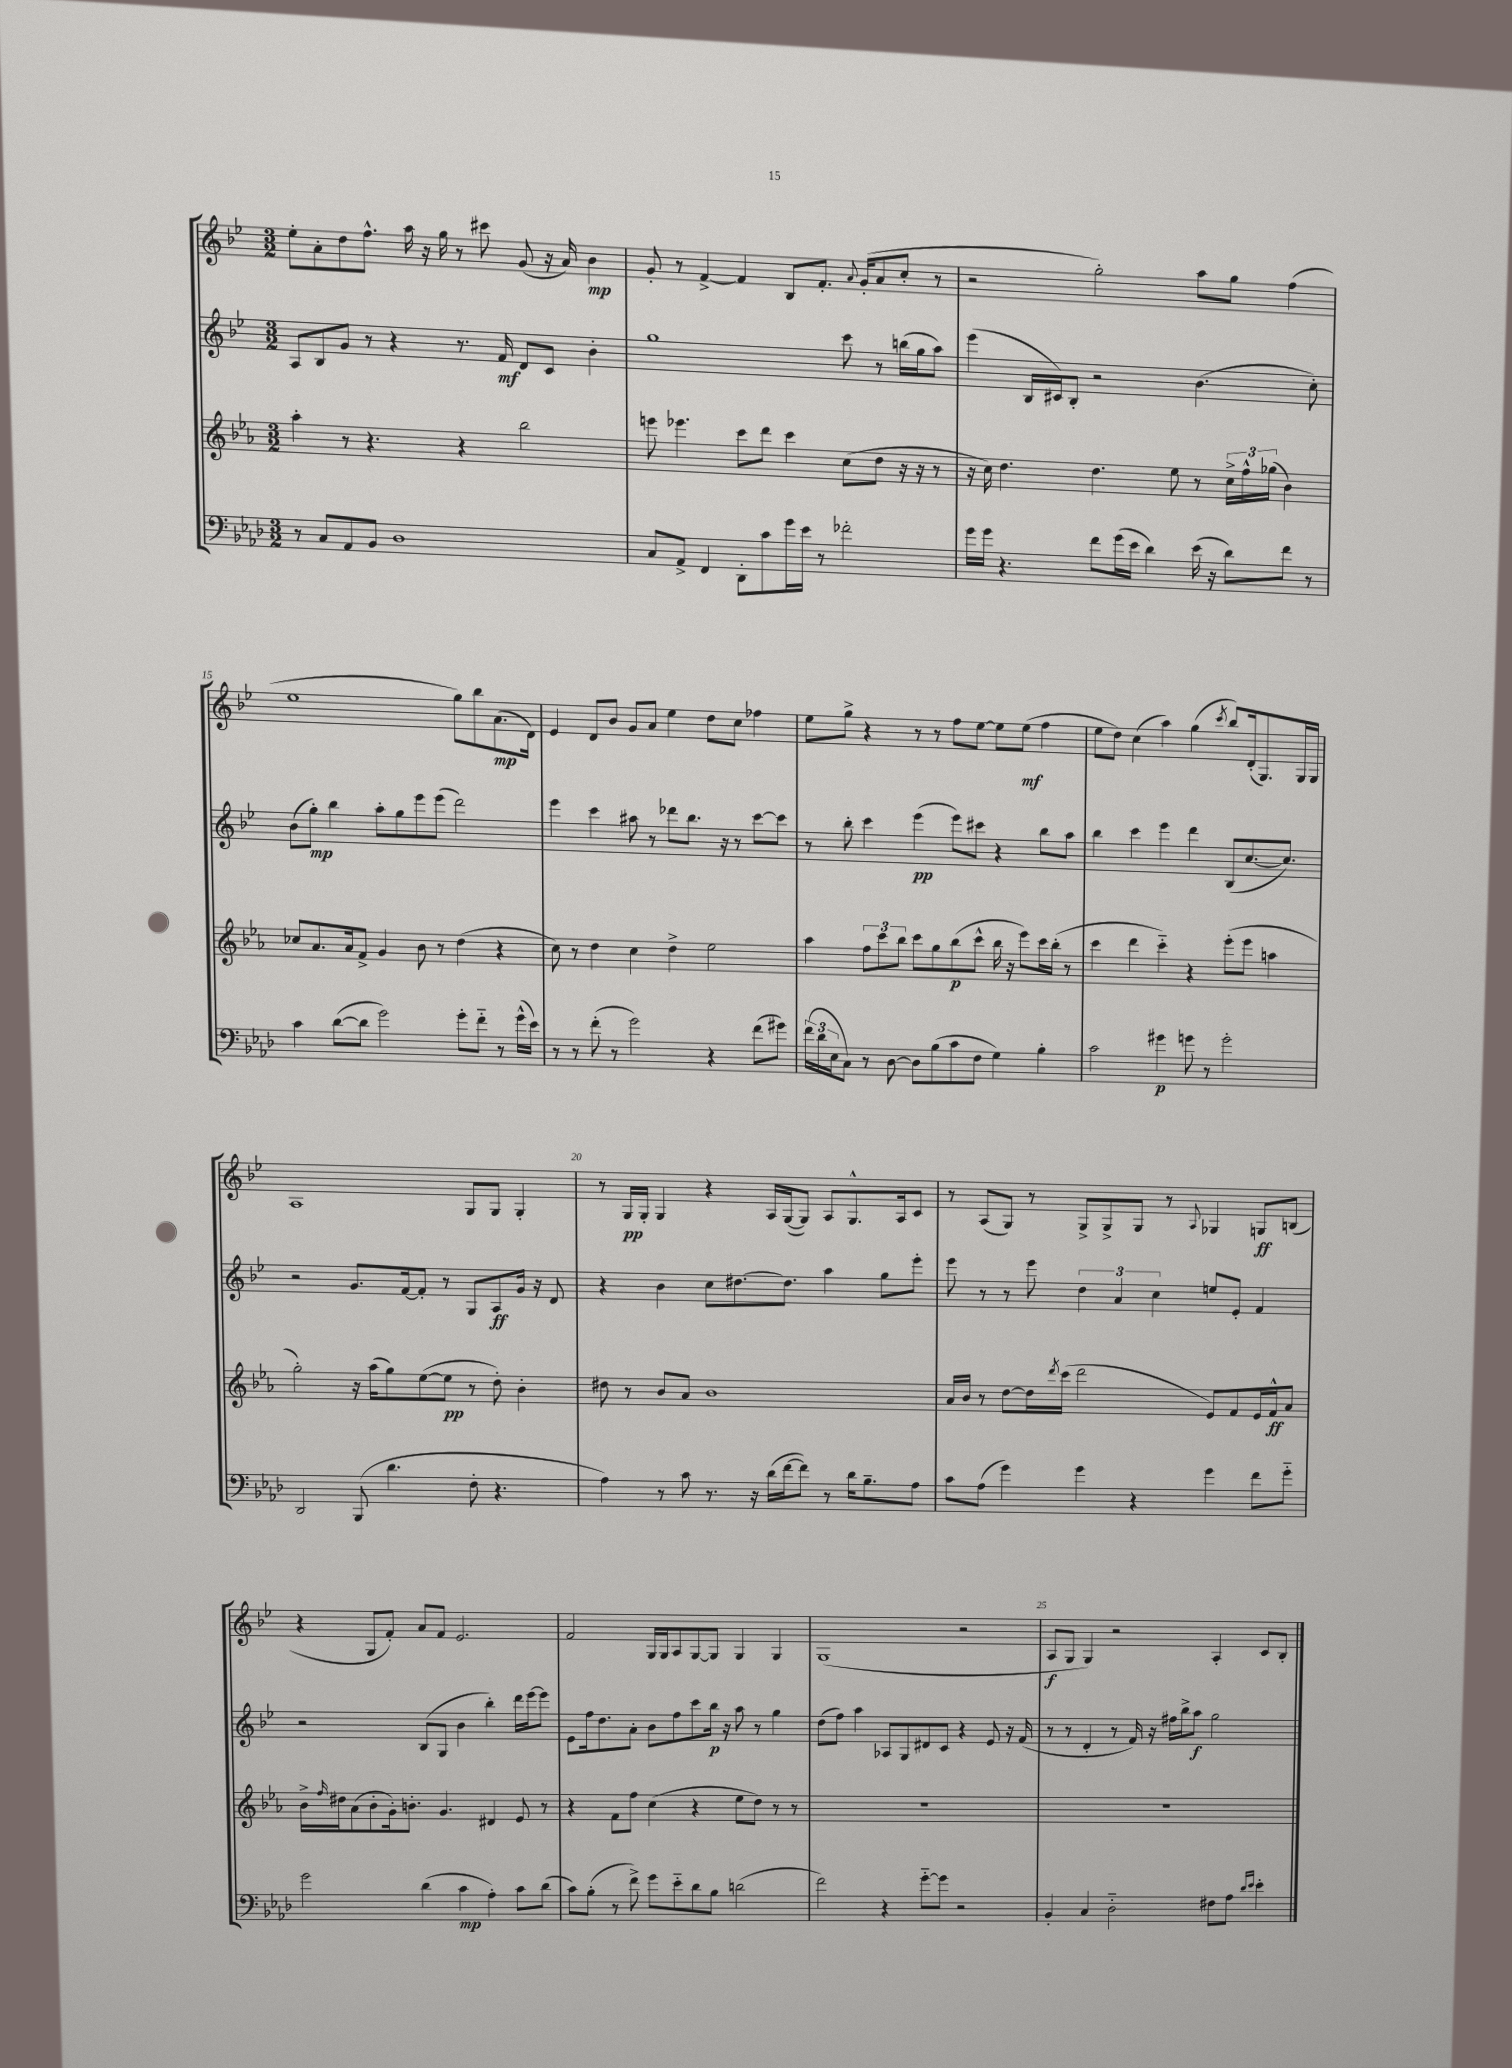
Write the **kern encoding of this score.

**kern	**kern	**kern	**kern
*staff4	*staff3	*staff2	*staff1
*clefF4	*clefG2	*clefG2	*clefG2
*k[b-e-a-d-]	*k[b-e-a-]	*k[b-e-]	*k[b-e-]
*M3/2	*M3/2	*M3/2	*M3/2
8r	4aa-'	8A	8ee-'
8C	.	8B-	8a'
8AA-	8r	8g	8dd
8BB-	4.r	8r	8.ff^^
1D-	.	4r	.
.	.	.	16aa
.	.	.	16r
.	.	.	16gg
.	4r	8.r	8r
.	.	.	8ccc#
.	.	16f	.
.	2bb-	8d	(8g
.	.	8c	16r
.	.	.	16a)
.	.	4b-'	4b-
=	=	=	=
8C	8eee	1gg	8g'
8AA-^	4.eee-	.	8r
4FF	.	.	[4f^
8DD-'	8ccc	.	4f]
8c	8ddd	.	.
16g	4ccc	.	8B-
16e-	.	.	.
8r	.	.	8.f'
2f-'	(8cc	8ccc	.
.	.	.	8qqa
.	.	.	(16g'
.	8dd	8r	8a
.	16r	(16bb	8cc'
.	16r	16gg	.
.	8r	8aa)	8r
=	=	=	=
16g	16r	(4eee-	2r
16g	16cc)	.	.
4.r	4.dd	.	.
.	.	16B-	.
.	.	16c#)	.
.	.	8B-'	.
8f	4.dd	2r	2gg')
(16g	.	.	.
16e-	.	.	.
4d-)	.	.	.
.	8ee-	.	.
(16e-	8r	(4.b-	8aa
16r	.	.	.
8d-)	24cc^	.	8gg
.	24ff^^	.	.
.	(24gg-	.	.
8f	4b-)	.	(4ff
8r	.	8cc')	.
=	=	=	=
4c	8cc-	(8b-	1ee-
.	8.a-	8gg')	.
([8d-	.	4bb-	.
.	16a-	.	.
8d-]	8f^	.	.
2g)	4g	8aa'	.
.	.	8gg	.
.	8b-	8eee-	.
.	8r	(8eee-	.
8g'	(4dd	2ddd)	8gg)
8f'~	.	.	8bb-
8r	4r	.	(8.a
(16g^^	.	.	.
16e-)	.	.	16d)
=	=	=	=
8r	8cc)	4eee-	4e-
8r	8r	.	.
(8f'	4dd	4ccc	8d
8r	.	.	8b-
2g)	4cc	8aa#	8g
.	.	8r	8a
.	4dd^	8ddd-	4ee-
.	.	8.bb-	.
4r	2ee-	.	8dd
.	.	16r	.
.	.	8r	8cc
(8f	.	[8ccc	4ff-
8g#)	.	8ccc]	.
=	=	=	=
(24f	4aa-	8r	8ee-
24d-	.	.	.
24E-	.	.	.
8C)	.	8bb-'	8gg^
8r	12ff	4ccc	4r
.	12ccc	.	.
[8D-	.	.	.
.	12bb-	.	.
8D-]	8ccc	(4eee-	8r
(8B-	8gg	.	8r
8c	(8bb-	8eee-)	8ff
8F	8ccc^^	8ccc#	[8ee-
4G)	16bb-	4r	8ee-]
.	16r	.	.
.	8eee-)	.	(8ee-
4B-'	16ccc	8bb-	4ff
.	(16bb-'	.	.
.	8r	8aa	.
=	=	=	=
2c	4ccc	4bb-	8ee-
.	.	.	8dd)
.	4ddd	4ccc	(4cc
4g#	4ccc'~)	4eee-	4aa)
8g	4r	4ddd	(4gg
8r	.	.	.
.	.	.	8qccc
2g'	(8eee-'	(8B-	8bb-)
.	8eee-	[8.cc	(16d'
.	.	.	8.G)
.	4aa	.	.
.	.	8.cc])	.
.	.	.	16G
.	.	.	16G
=	=	=	=
2DD-	2gg')	2r	1A
(8BBB-	16r	8.g	.
.	(16aa-	.	.
4.d-	8gg)	.	.
.	.	[16f	.
.	([8ee-	8f']	.
.	8ee-]	8r	.
8F'	8r	8G	8G
4.r	8dd')	8A	8G
.	4b-'	16g	4G'
.	.	16r	.
.	.	8d	.
=	=	=	=
4A-)	8dd#	4r	8r
.	8r	.	16G
.	.	.	16G'
8r	8b-	4b-	4G
8c	8a-	.	.
8.r	1b-	8cc	4r
.	.	[8.dd#	.
16r	.	.	.
(16d-	.	.	16A
[16f	.	8.dd#]	([16G
8f])	.	.	8G])
8r	.	4aa	8A
16d-	.	.	8.G^^
8.B-~	.	.	.
.	.	8gg	.
.	.	.	16A
8A-	.	8eee-'	8c
=	=	=	=
8c	16a-	8eee-	8r
.	16b-	.	.
(8A-	8r	8r	(8A
4g)	[8dd	8r	8G)
.	16dd]	8eee-	8r
.	8qddd	.	.
.	(16ccc	.	.
4g	2ddd	6dd	8G^
.	.	.	8G^
.	.	6a	.
4r	.	.	8G
.	.	6cc	.
.	.	.	8r
.	.	.	8qqA
4g	8e-)	8ee	4G-
.	8f	8e-'	.
8f	16e-	4f	8G
.	16f^^	.	.
8g'~	8a-	.	(8B
=	=	=	=
2g	16b-^	2r	4r
.	16qqff	.	.
.	16dd#	.	.
.	(8a-	.	.
.	8b-'	.	8G
.	16g')	.	8f')
.	8.b'	.	.
(4d-	.	(8B-	8a
.	4.g	8G	8f
4c	.	4b-	2.e-
4A-')	4d#	4bb-')	.
8c	8e-	16ddd	.
.	.	[16eee-	.
(8d-	8r	8eee-]	.
=	=	=	=
8c)	4r	8e-	2f
(8B-'	.	16ff	.
.	.	8.dd	.
8r	8f	.	.
8f^)	8ff	8a'	.
8g	(4cc	8b-	16G
.	.	.	16G
8e-'~	.	8ff	8A
8d-	4r	8ccc	[8G
8B-	.	16bb-	8G]
.	.	16r	.
(2d	8ee-	8aa	4G
.	8dd)	8r	.
.	8r	4gg	4G
.	8r	.	.
=	=	=	=
2f)	1.r	(8dd	(1G
.	.	8ff)	.
.	.	4aa	.
4r	.	8A-	.
.	.	8G	.
[8g'~	.	8d#	.
8g]	.	8c	.
2r	.	4r	2r
.	.	8e-	.
.	.	16r	.
.	.	(16f	.
=	=	=	=
4BB-'	1.r	8r	8A
.	.	8r	8G
4C	.	4d'	4G)
2D-'~	.	8r	2r
.	.	16f)	.
.	.	16r	.
.	.	16ff#	.
.	.	16bb-^	.
.	.	8aa	.
8F#	.	2gg	4A'
8A-	.	.	.
16qqd-	.	.	.
16qqe-	.	.	.
4e-'	.	.	8c
.	.	.	8B-'
==	==	==	==
*-	*-	*-	*-
